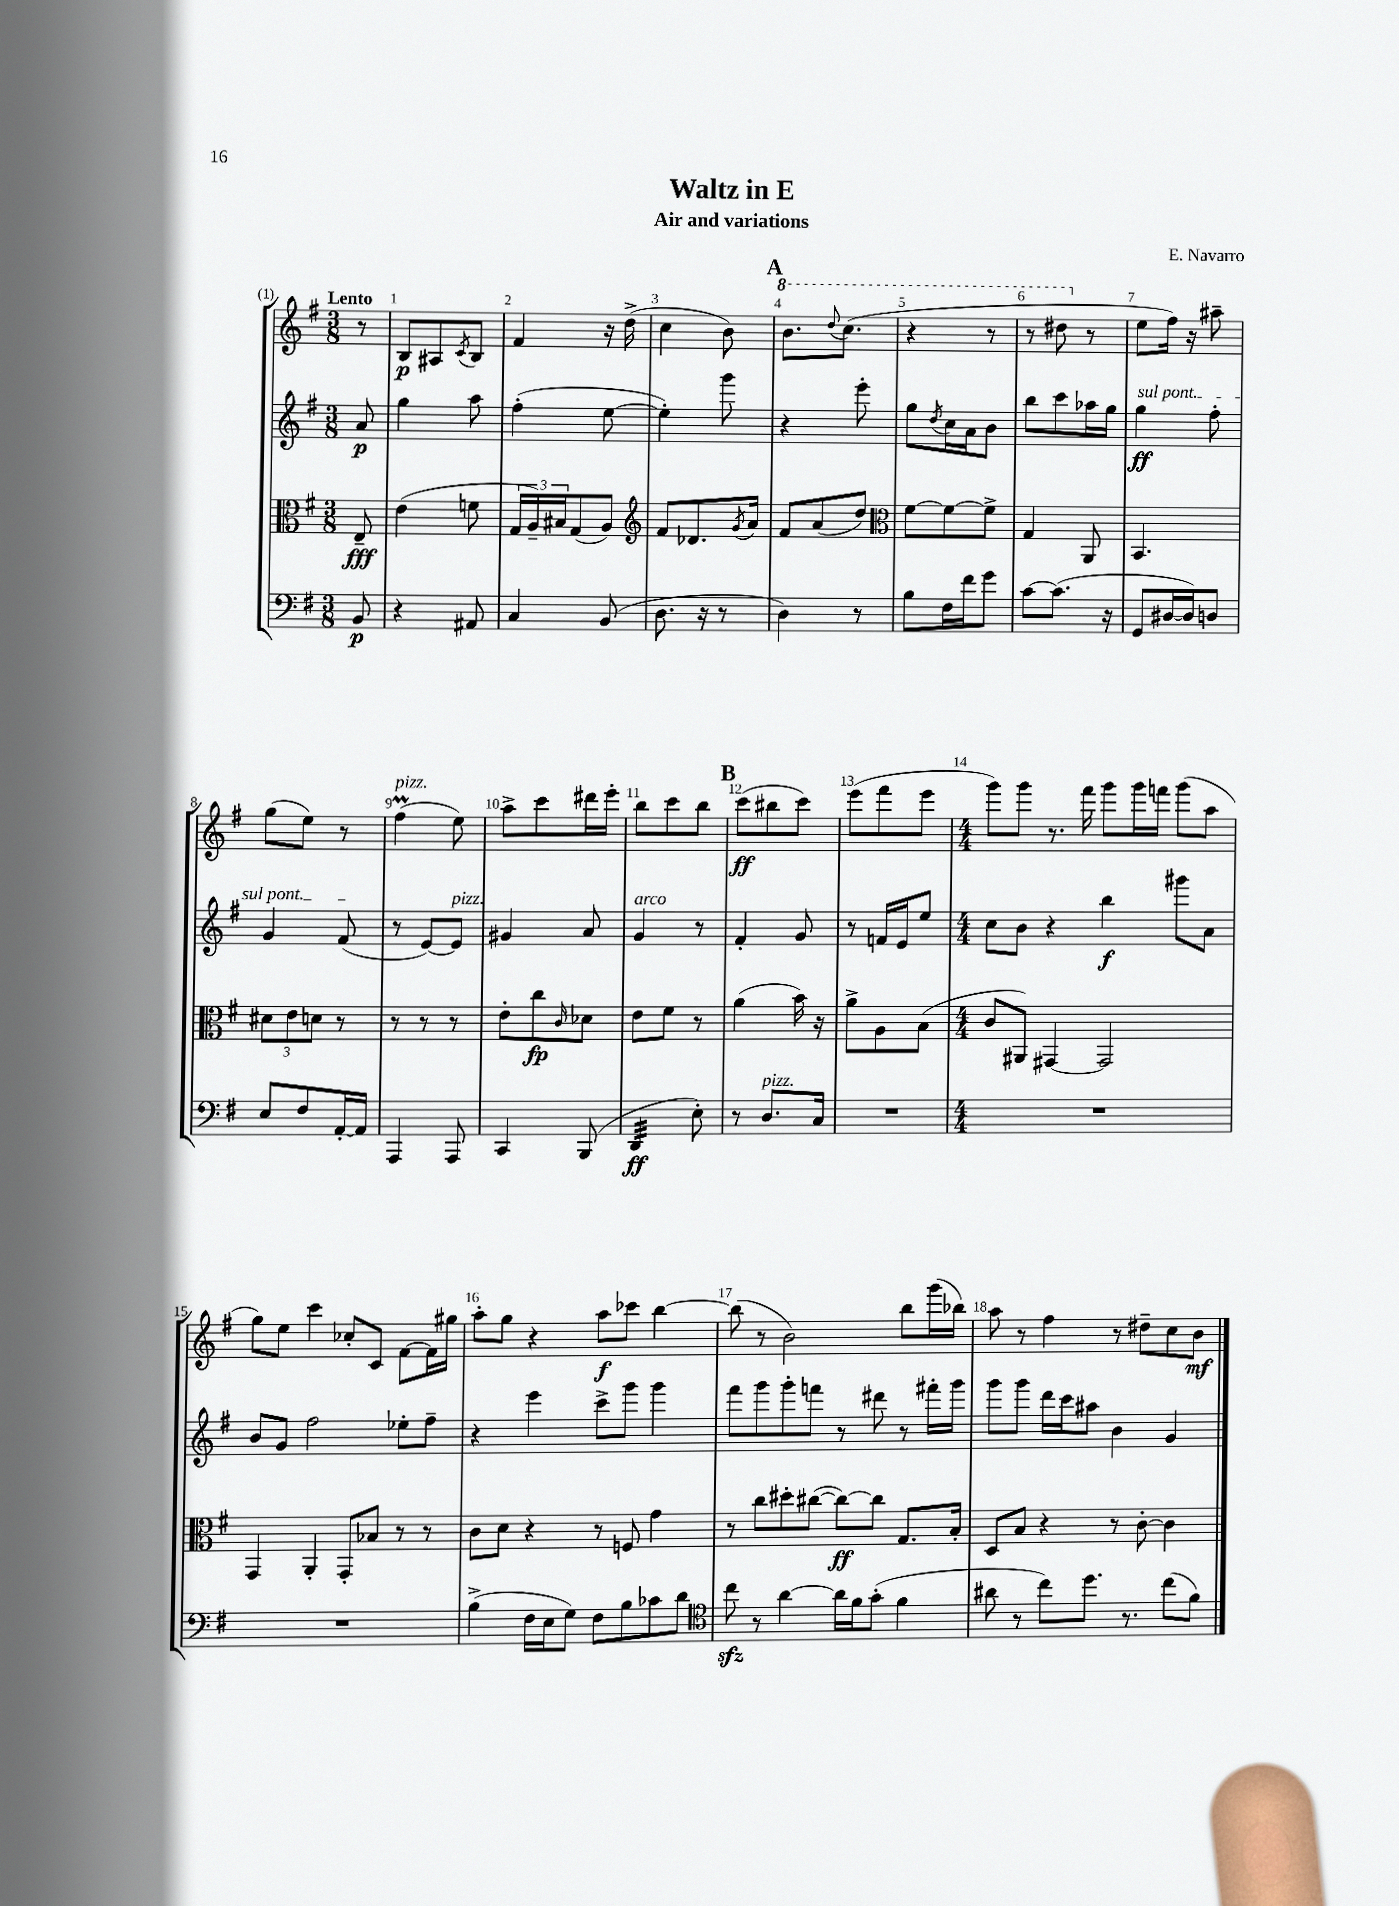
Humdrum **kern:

**kern	**dynam	**kern	**dynam	**kern	**dynam	**kern	**dynam
*part4	*part4	*part3	*part3	*part2	*part2	*part1	*part1
*staff4	*staff4	*staff3	*staff3	*staff2	*staff2	*staff1	*staff1
*clefF4	*	*clefC3	*	*clefG2	*	*clefG2	*
*k[f#]	*	*k[f#]	*	*k[f#]	*	*k[f#]	*
*M3/8	*	*M3/8	*	*M3/8	*	*M3/8	*
=	=	=	=	=	=	=	=
!	!	!	!	!	!	!LO:TX:a:B:t=Lento	!
8BB/	p	8E~/	fff	8a/	p	8r	.
=1	=1	=1	=1	=1	=1	=1	=1
4r	.	(4e\	.	4gg\	.	8B/L	p
.	.	.	.	.	.	8A#X/	.
.	.	.	.	.	.	8qc/	.
8AA#X/	.	8fn\	.	8aa\	.	8B/J	.
=2	=2	=2	=2	=2	=2	=2	=2
4C/	.	24G/LL	.	(4ff#'\	.	4f#/	.
.	.	24A~/)	.	.	.	.	.
.	.	24B#X/J	.	.	.	.	.
.	.	(8G/	.	.	.	.	.
(8BB/	.	8A/J)	.	[8ee\	.	16r	.
.	.	.	.	.	.	(16dd^\	.
=3	=3	=3	=3	=3	=3	=3	=3
*	*	*clefG2	*	*	*	*	*
8.D\	.	8f#/L	.	4ee'\])	.	4cc\	.
.	.	8.d-X/	.	.	.	.	.
16r	.	.	.	.	.	.	.
8r	.	.	.	8ggg\	.	8b\)	.
.	.	8qg/	.	.	.	.	.
.	.	16a/Jk	.	.	.	.	.
!!LO:REH:place=s1:t=A
=4	=4	=4	=4	=4	=4	=4	=4
*	*	*	*	*	*	*8va	*
4D\)	.	8f#/L	.	4r	.	8.bb\L	.
.	.	(8a/	.	.	.	.	.
.	.	.	.	.	.	8qqddd/	.
.	.	.	.	.	.	(8.ccc\J	.
8r	.	8dd/J)	.	8eee'\	.	.	.
=5	=5	=5	=5	=5	=5	=5	=5
*	*	*clefC3	*	*	*	*	*
8B\L	.	[8f#\L	.	8gg\L	.	4r	.
.	.	.	.	8qdd/	.	.	.
16F#\L	.	8f#\_	.	16cc\L	.	.	.
16f#\J	.	.	.	16a\J	.	.	.
8g\J	.	8f#^\J]	.	8b\J	.	8r	.
=6	=6	=6	=6	=6	=6	=6	=6
[8c\L	.	4G/	.	8bb\L	.	8r	.
(8.c\J]	.	.	.	8ccc\	.	8ddd#X\	.
*	*	*	*	*	*	*X8va	*
.	.	8AA/	.	16aa-X\L	.	8r	.
16r	.	.	.	16gg\JJ	.	.	.
=7	=7	=7	=7	=7	=7	=7	=7
!	!	!	!	!LO:TX:a:i:t=sul pont.	!	!	!
8GG/L	.	4.BB/	.	4gg\	ff	8ee\L	.
[16D#X/L	.	.	.	.	.	16ff#\Jk)	.
16D#/J])	.	.	.	.	.	16r	.
8Dn/J	.	.	.	8ff#'\	.	8aa#X~\	.
!!LO:LB:g=z
=8	=8	=8	=8	=8	=8	=8	=8
8E/L	.	12d#X\L	.	4g/	.	(8gg\L	.
.	.	12e\	.	.	.	.	.
8F#/	.	.	.	.	.	8ee\J)	.
.	.	12dn\J	.	.	.	.	.
[16AA'/L	.	8r	.	(8f#/	.	8r	.
16AA/JJ]	.	.	.	.	.	.	.
=9	=9	=9	=9	=9	=9	=9	=9
!	!	!	!	!	!	!LO:TX:a:i:t=pizz.	!
4AAA/	.	8r	.	8r	.	(4ff#m\	.
.	.	8r	.	[8e/L)	.	.	.
!	!	!	!	!LO:TX:a:i:t=pizz.	!	!	!
8AAA/	.	8r	.	8e/J]	.	8ee\)	.
=10	=10	=10	=10	=10	=10	=10	=10
4CC/	.	8e'\L	.	4g#X/	.	8aa^\L	.
.	.	8cc\	fp	.	.	8ccc\	.
.	.	16qqc/	.	.	.	.	.
(8BBB/	.	8d-X\J	.	8a/	.	16ddd#X\L	.
.	.	.	.	.	.	16eee'\JJ	.
=11	=11	=11	=11	=11	=11	=11	=11
!	!	!	!	!LO:TX:a:i:t=arco	!	!	!
*tremolo	*	*	*	*	*	*	*
32DD/LLL	ff	8e\L	.	4g/	.	8bb\L	.
32DD/	.	.	.	.	.	.	.
32DD/	.	.	.	.	.	.	.
32DD/	.	.	.	.	.	.	.
32DD/	.	8f#\J	.	.	.	8ccc\	.
32DD/	.	.	.	.	.	.	.
32DD/	.	.	.	.	.	.	.
32DD/JJJ	.	.	.	.	.	.	.
*Xtremolo	*	*	*	*	*	*	*
8E'\)	.	8r	.	8r	.	8bb\J	.
!!LO:REH:place=s1:t=B
=12	=12	=12	=12	=12	=12	=12	=12
8r	.	(4a\	.	4f#'/	.	(8ccc\L	ff
!LO:TX:a:i:t=pizz.	!	!	!	!	!	!	!
8.D/L	.	.	.	.	.	8bb#X\	.
.	.	16b\)	.	8g/	.	8ccc\J)	.
16C/Jk	.	16r	.	.	.	.	.
=13	=13	=13	=13	=13	=13	=13	=13
4.r	.	8a^\L	.	8r	.	(8eee\L	.
.	.	8A\	.	16fn/LL	.	8fff#\	.
.	.	.	.	16e/J	.	.	.
.	.	(8B\J	.	8ee/J	.	8eee\J	.
=14	=14	=14	=14	=14	=14	=14	=14
*M4/4	*	*M4/4	*	*M4/4	*	*M4/4	*
1r	.	8c/L	.	8cc\L	.	8ggg\L)	.
.	.	8AA#X/J)	.	8b\J	.	8ggg\J	.
.	.	[4GG#X/	.	4r	.	8.r	.
.	.	.	.	.	.	16fff#\	.
.	.	2GG#/]	.	4bb\	f	8ggg\L	.
.	.	.	.	.	.	16ggg\L	.
.	.	.	.	.	.	16fffn\JJ	.
.	.	.	.	8ggg#X\L	.	(8ggg\L	.
.	.	.	.	8a\J	.	8aa\J	.
!!LO:LB:g=z
=15	=15	=15	=15	=15	=15	=15	=15
1r	.	4GG/	.	8b/L	.	8gg\L)	.
.	.	.	.	8g/J	.	8ee\J	.
.	.	4AA'/	.	2ff#\	.	4ccc\	.
.	.	8GG'/L	.	.	.	8cc-X'/L	.
.	.	8B-X/J	.	.	.	8c/J	.
.	.	8r	.	8ee-X'\L	.	[8f#\L	.
.	.	8r	.	8ff#~\J	.	16f#\L]	.
.	.	.	.	.	.	16gg#X\JJ	.
=16	=16	=16	=16	=16	=16	=16	=16
(4B^\	.	8c\L	.	4r	.	8aa'\L	.
.	.	8d\J	.	.	.	8gg\J	.
16F#\LL	.	4r	.	4eee\	.	4r	.
16E\J	.	.	.	.	.	.	.
8G\J)	.	.	.	.	.	.	.
8F#\L	.	8r	.	8ccc^\L	.	8aa\L	f
8B\	.	8Fn/	.	8ggg\J	.	8ccc-X\J	.
8c-X\	.	4g\	.	4ggg\	.	[4bb\	.
8d\J	.	.	.	.	.	.	.
=17	=17	=17	=17	=17	=17	=17	=17
*clefC4	*	*	*	*	*	*	*
8cczz\	.	8r	.	8fff#\L	.	(8bb\]	.
8r	.	8cc\L	.	8ggg\	.	8r	.
[4a\	.	8dd#X'\	.	8ggg'\	.	2b\)	.
.	.	([8cc#X\J	.	8fffn\J	.	.	.
16a\LL]	.	8cc#\L_)	ff	8r	.	.	.
16f#\J	.	.	.	.	.	.	.
(8g'\J	.	8cc#\J]	.	8ddd#X\	.	.	.
4f#\	.	8.G/L	.	8r	.	8bb\L	.
.	.	.	.	16fff#X'\LL	.	(16ggg\L	.
.	.	16B'/Jk	.	16ggg\JJ	.	16bb-X\JJ)	.
=18	=18	=18	=18	=18	=18	=18	=18
8a#X\	.	8D/L	.	8ggg\L	.	8aa\	.
8r	.	8B/J	.	8ggg\J	.	8r	.
8cc\L)	.	4r	.	16ddd\LL	.	4ff#\	.
.	.	.	.	16ccc\J	.	.	.
8.dd\J	.	.	.	8aa#X\J	.	.	.
.	.	8r	.	4b\	.	8r	.
8.r	.	.	.	.	.	.	.
.	.	[8c'\	.	.	.	8dd#X~\L	.
(8cc\L	.	4c\]	.	4g/	.	8cc\	.
8f#\J)	.	.	.	.	.	8b\J	mf
==	==	==	==	==	==	==	==
*-	*-	*-	*-	*-	*-	*-	*-
